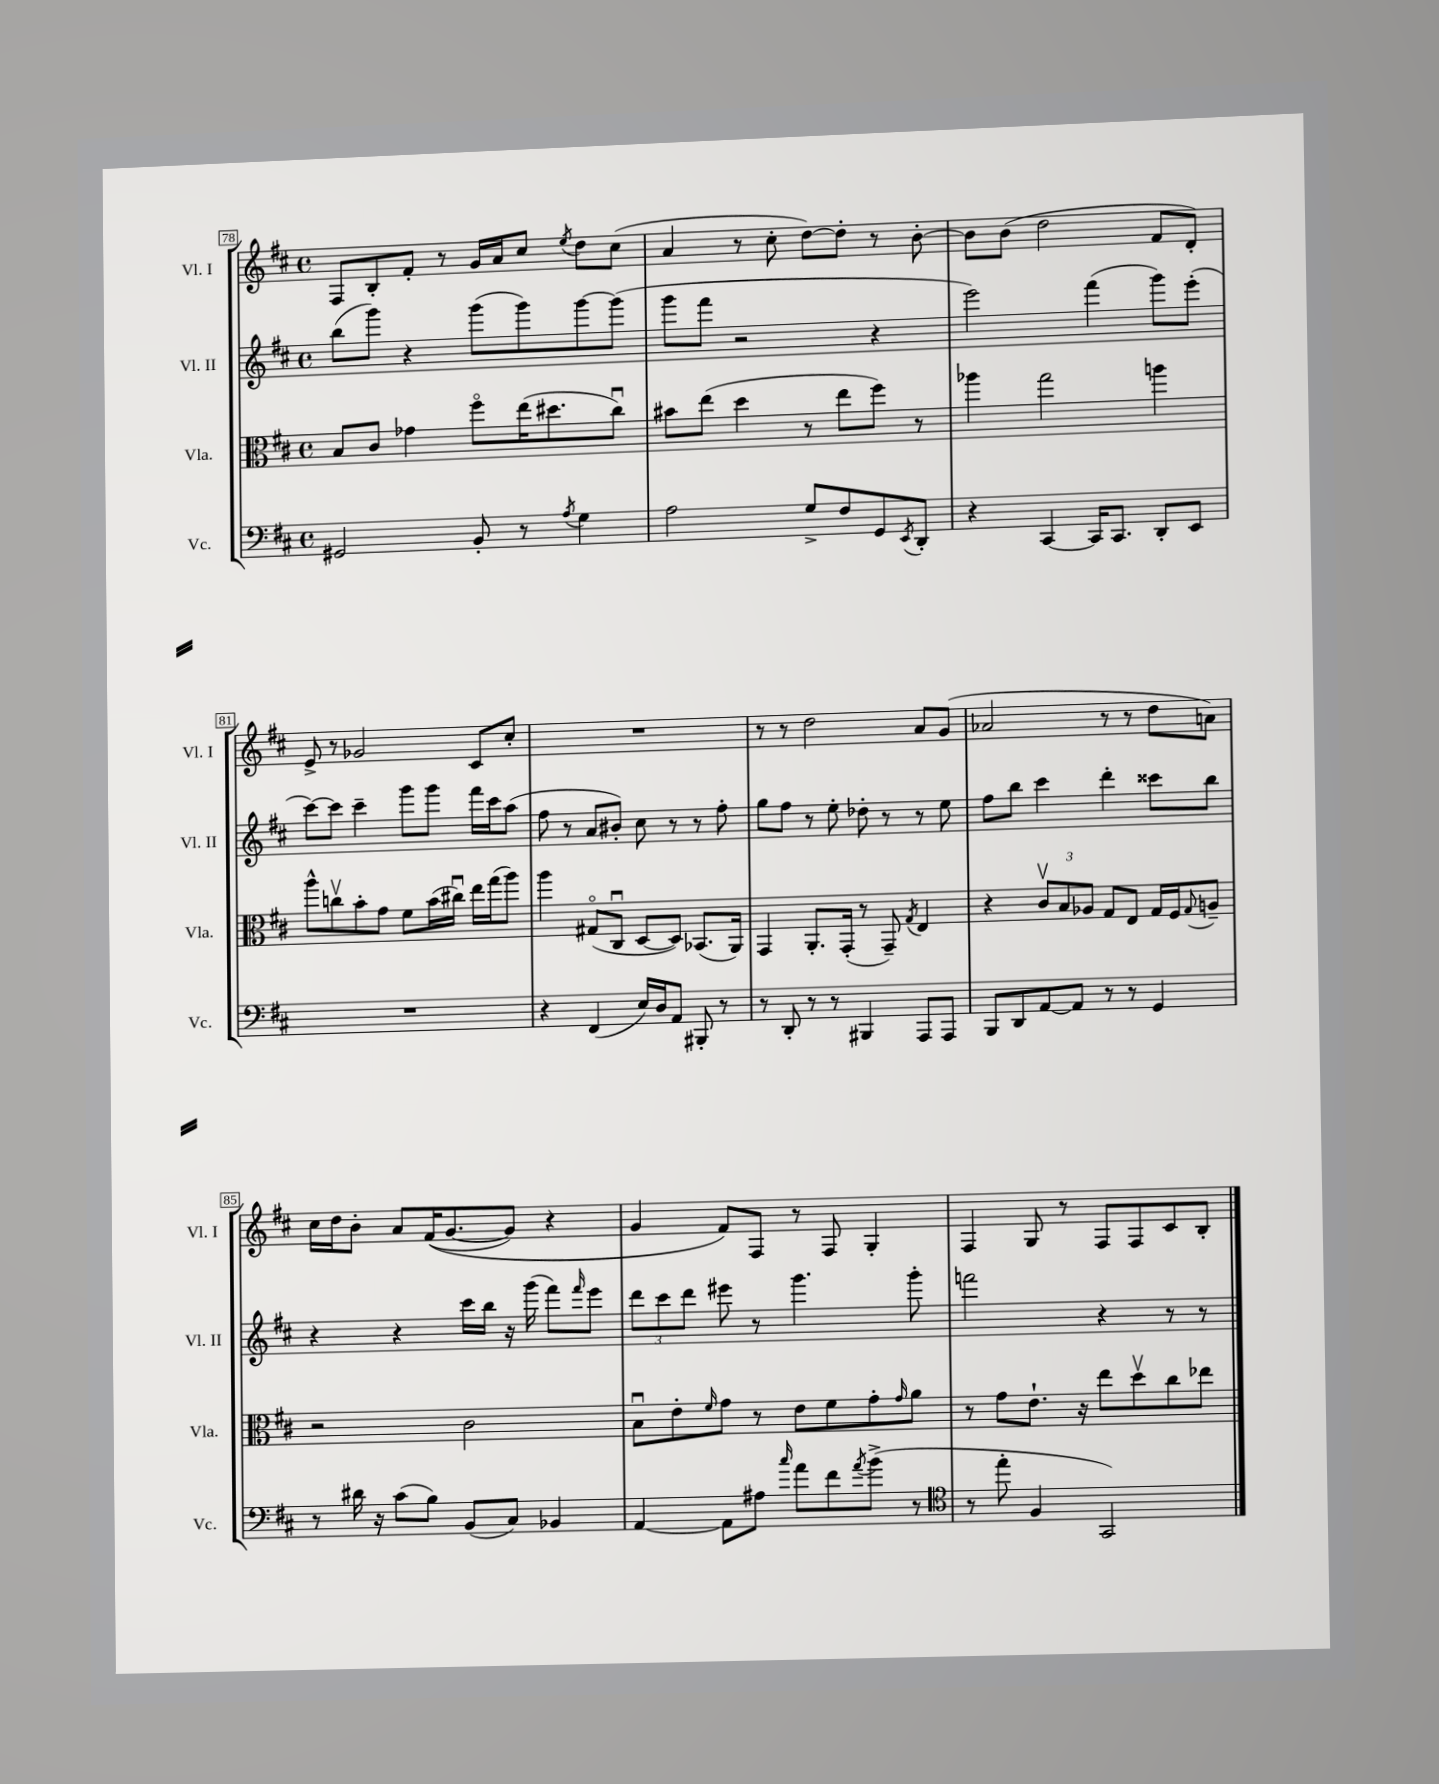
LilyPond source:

<<
\new StaffGroup <<
\new Staff = "s0" \with { instrumentName = "Vl. I" shortInstrumentName = "Vl. I" } {
    \clef treble \key d \major \defaultTimeSignature \time 4/4
    fis8 b8-. fis'8-. r8 g'16 a'16 cis''8 \acciaccatura { e''8 } d''8 cis''8( |
    a'4 r8 cis''8-. d''8~) d''8-. r8 b'8~-. |
    b'8 b'8( d''2 fis'8 d'8-.) |
    e'8-> r8 ges'2 cis'8 cis''8-. |
    R1 |
    r8 r8 d''2 a'8 g'8( |
    aes'2 r8 r8 d''8 a'8) |
    cis''16 d''16 b'8-. a'8 fis'16(\( g'8.~ g'8) r4 |
    g'4 fis'8\) fis8 r8 fis8 g4-. |
    fis4 g8 r8 fis8 fis8 cis'8 b8-. \bar "|." |
}
\new Staff = "s1" \with { instrumentName = "Vl. II" shortInstrumentName = "Vl. II" } {
    \clef treble \key d \major \defaultTimeSignature \time 4/4
    b''8( g'''8) r4 g'''8( g'''8) g'''8~ g'''8( |
    g'''8 fis'''8 r2 r4 |
    e'''2) fis'''4( g'''8) e'''8-.( |
    cis'''8~) cis'''8 cis'''4-- g'''8 g'''8 fis'''16 cis'''16 a''8( |
    fis''8 r8 a'8 bis'8-.) cis''8 r8 r8 fis''8-. |
    g''8 fis''8 r8 e''8-. des''8-. r8 r8 e''8 |
    fis''8 b''8 cis'''4 d'''4-. cisis'''8 b''8 |
    r4 r4 cis'''16 b''16 r16 g'''16( fis'''8) \grace { fis'''16 } e'''8 |
    \tuplet 3/2 { d'''8 cis'''8 d'''8 } eis'''8 r8 g'''4. g'''8-. |
    f'''2 r4 r8 r8 \bar "|." |
}
\new Staff = "s2" \with { instrumentName = "Vla." shortInstrumentName = "Vla." } {
    \clef alto \key d \major \defaultTimeSignature \time 4/4
    b8 cis'8 ges'4 fis''8\flageolet e''16( dis''8. cis''8\downbow) |
    bis'8 e''8( d''4 r8 e''8 fis''8) r8 |
    aes''4 g''2 a''4 |
    a''8-^ c''8\upbow b'8-. g'8 fis'8 b'16( cis''16\downbow) e''16 g''16( a''8) |
    a''4 gis8\flageolet( cis8\downbow d8~ d8) bes,8.( a,16) |
    g,4 a,8.-. g,16-.( r8 g,8--) \acciaccatura { g8 } e4 |
    r4 \tuplet 3/2 { cis'8\upbow b8 aes8 } g8 e8 g16 fis16 \appoggiatura { g8 } a8-- |
    r2 cis'2 |
    b8\downbow e'8-. \grace { fis'16 } g'8 r8 e'8 fis'8 g'8-. \grace { g'16 } a'8 |
    r8 g'8 e'8.-! r16 e''8 d''8\upbow cis''8 ees''8 \bar "|." |
}
\new Staff = "s3" \with { instrumentName = "Vc." shortInstrumentName = "Vc." } {
    \clef bass \key d \major \defaultTimeSignature \time 4/4
    gis,2 b,8-. r8 \acciaccatura { a8 } g4 |
    a2 g8-> fis8 g,8 \acciaccatura { e,8 } d,8-. |
    r4 cis,4~ cis,16 cis,8. d,8-. e,8 |
    R1 |
    r4 fis,4( e16) d16 a,8 bis,,8-. r8 |
    r8 d,8-. r8 r8 bis,,4 a,,8 a,,8 |
    b,,8 d,8 a,8~ a,8 r8 r8 g,4 |
    r8 dis'16 r16 cis'8( b8) b,8( cis8) bes,4 |
    a,4~ a,8 ais8 \grace { cis''16 } a'8 fis'8 \acciaccatura { a'8 } b'8->( r8 |
    \clef tenor r8 e''8-. fis4 g,2) \bar "|." |
}
>>
>>
\layout { \context { \Score currentBarNumber = #78 \override BarNumber.stencil = #(make-stencil-boxer 0.1 0.3 ly:text-interface::print) } }
